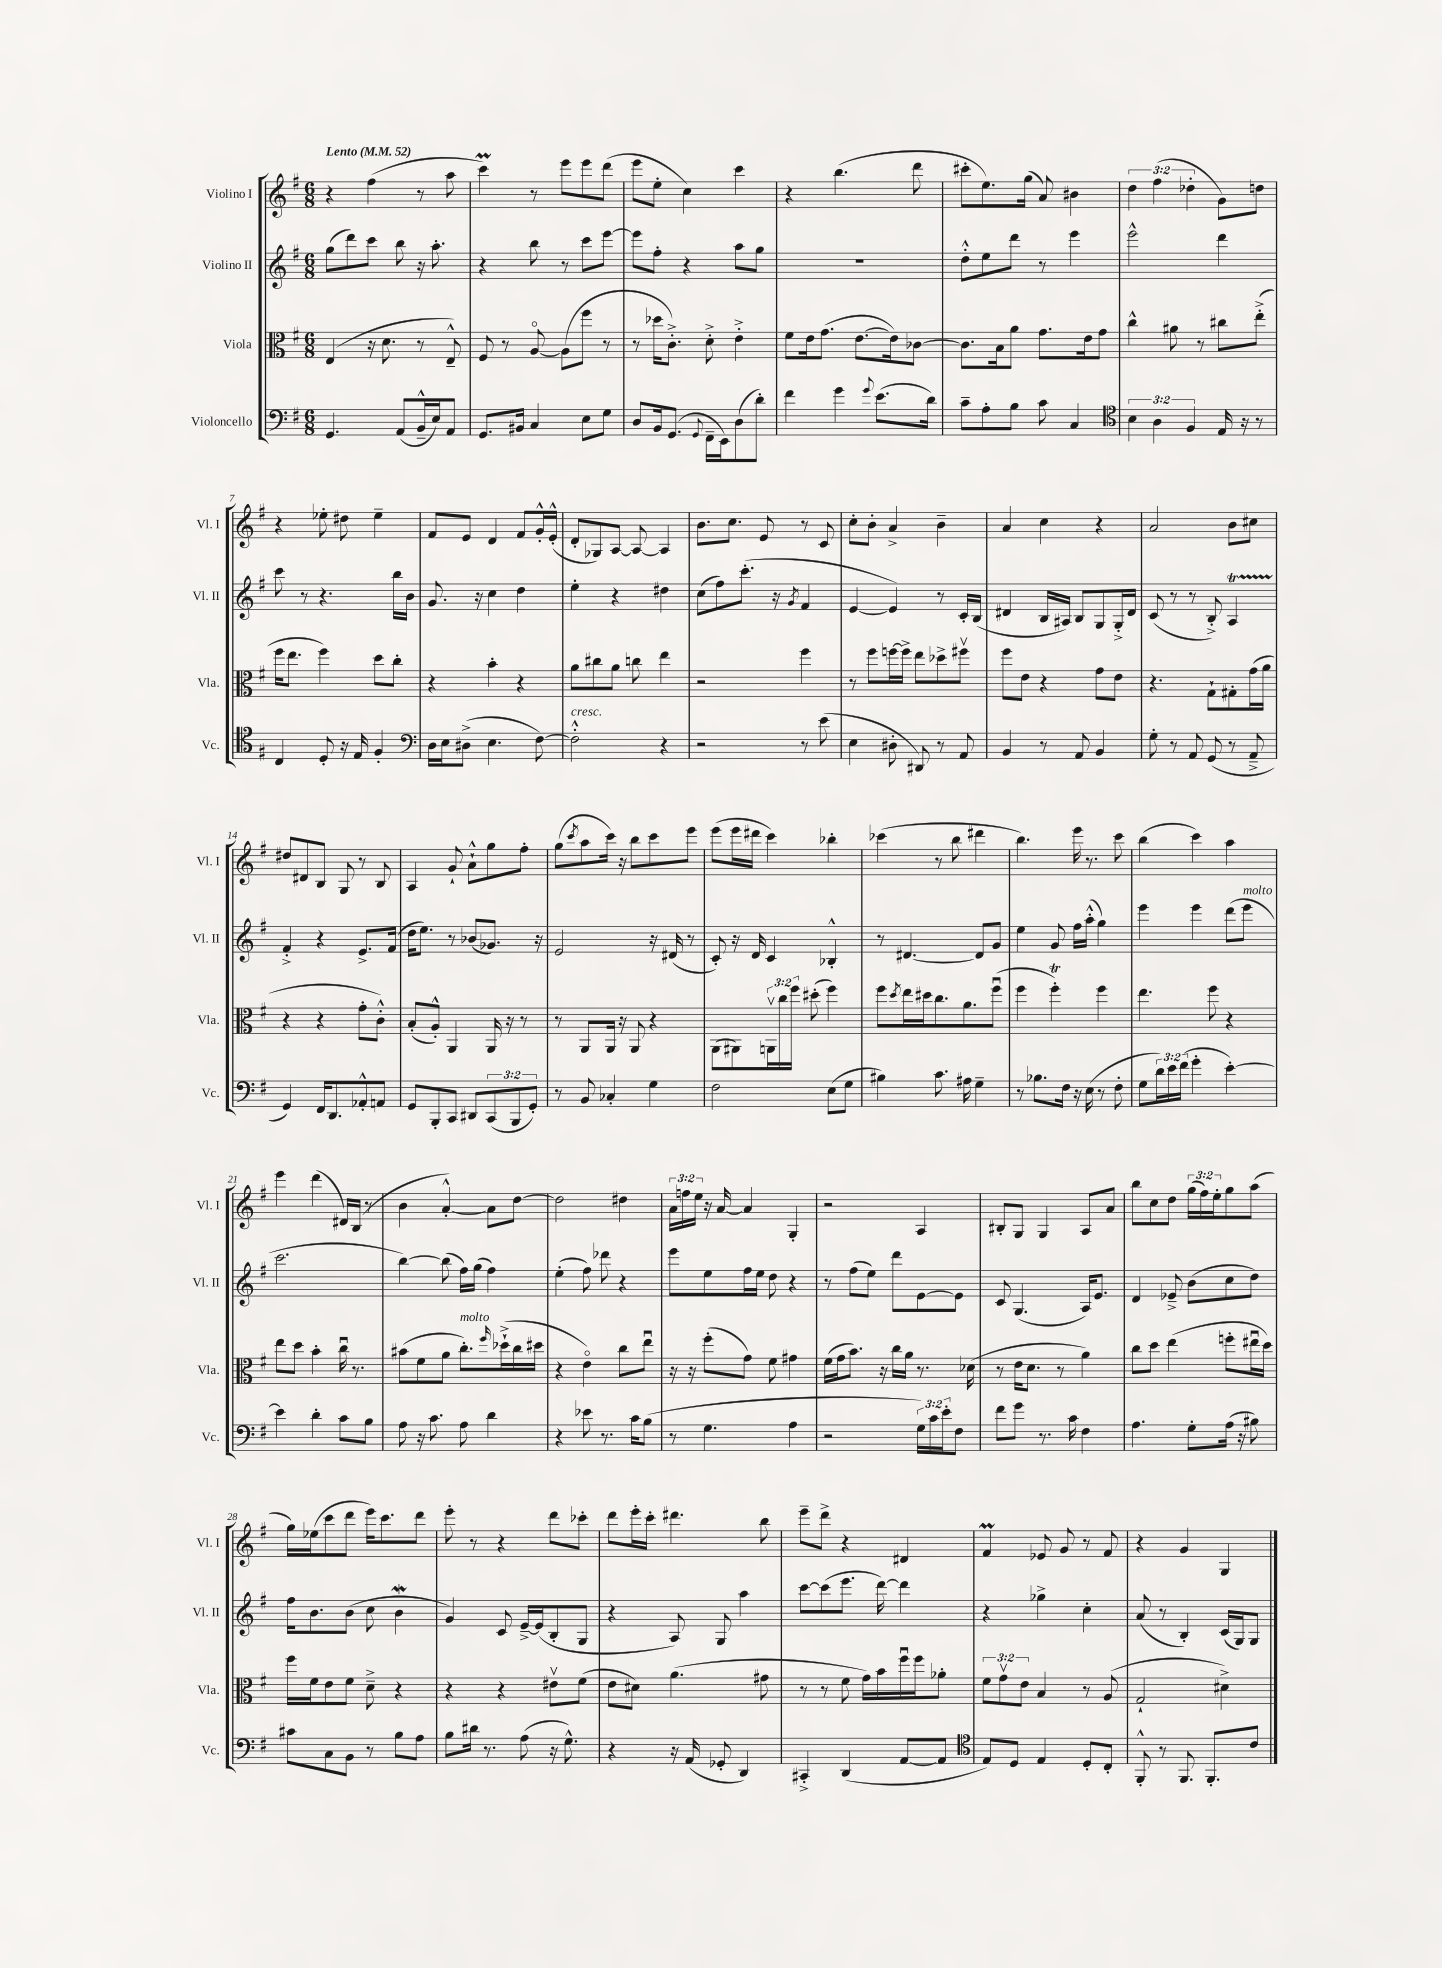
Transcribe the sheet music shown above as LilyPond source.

<<
\new StaffGroup <<
\new Staff = "s0" \with { instrumentName = "Violino I" shortInstrumentName = "Vl. I" } {
    \clef treble \key g \major \numericTimeSignature \time 6/8 \override Staff.TupletNumber.text = #tuplet-number::calc-fraction-text \tempo "Lento" 4 = 52
    r4 fis''4( r8 a''8 |
    c'''4\prall) r8 e'''8 e'''8 d'''8( |
    e'''8 e''8-. c''4) c'''4 |
    r4 b''4.( d'''8 |
    cis'''8-. e''8.) g''16( a'8) bis'4 |
    \tuplet 3/2 { d''4 fis''4( des''4-. } g'8) d''8 |
    r4 ees''8-. dis''8 ees''4-- |
    fis'8 e'8 d'4 fis'8 g'16-.-^ e'16-.-^( |
    d'8-. ges8) a8~ a8~ a4 |
    b'8. c''8. e'8 r8 c'8 |
    c''8-. b'8-. a'4-> b'4-- |
    a'4 c''4 r4 |
    a'2 b'8 cis''8 |
    dis''8 dis'8 b8 g8 r8 b8 |
    a4 g'8-! a'8-!-^ g''8 fis''8-. |
    g''8( \acciaccatura { c'''8 } a''8 c'''16) r16 b''8 c'''8 e'''8 |
    e'''8( e'''16 dis'''16 c'''4) bes''4-. |
    ces'''4( r8 b''8 dis'''4 |
    b''4.) e'''16 r8. c'''8 |
    b''4( c'''4) a''4 |
    e'''4 d'''4( dis'16) b16( r8 |
    b'4 a'4~-.-^) a'8 d''8~ |
    d''2 dis''4 |
    \tuplet 3/2 { a'16 f''16 e''16 } r16 a'16~ a'4 g4-. |
    r2 a4 |
    bis8-. g8 g4 a8 a'8 |
    b''8 c''8 d''8 \tuplet 3/2 { g''16( fis''16) e''16-. } g''8 a''8( |
    g''16) ees''16( c'''8 d'''8 e'''16) c'''8. d'''8 |
    e'''8-. r8 r4 d'''8 ces'''8-. |
    d'''8 e'''16-. c'''16-. dis'''4. b''8 |
    e'''8-- d'''8-> r4 dis'4 |
    fis'4\prall ees'8 g'8 r8 fis'8 |
    r4 g'4 g4 \bar "|." |
}
\new Staff = "s1" \with { instrumentName = "Violino II" shortInstrumentName = "Vl. II" } {
    \clef treble \key g \major \numericTimeSignature \time 6/8
    g''8( d'''8) c'''8 b''8 r16 a''8.-. |
    r4 b''8 r8 c'''8 e'''8~ |
    e'''8 fis''8-. r4 a''8 g''8 |
    R2. |
    d''8-.-^ e''8 d'''8 r8 e'''4 |
    e'''2-^ d'''4 |
    c'''8 r8 r4. b''16 b'16 |
    g'8. r16 c''4 d''4 |
    e''4-. r4 dis''4 |
    c''8( fis''8) c'''8.-.( r16 \acciaccatura { g'8 } fis'4 |
    e'4~ e'4) r8 c'16-. b16( |
    dis'4 b16 ais16) b8 g8 g16-.-> dis'16 |
    c'8( r8 r8 b8-.->) a4\startTrillSpan |
    fis'4-.->\stopTrillSpan r4 e'8.-> fis'16( |
    d''16 e''8.) r8 bes'8( ges'8.) r16 |
    e'2 r16 dis'16( r8 |
    c'8-.) r16 d'16 c'4 bes4-.-^ |
    r8 dis'4.~ dis'8 g'8 |
    e''4 g'8 fis''16 a''16-.-^( g''4) |
    e'''4 e'''4 d'''8( e'''8^\markup { \italic "molto" } |
    c'''2. |
    b''4~) b''8( fis''16) g''16( fis''4) |
    e''4-.( fis''8) des'''8 r4 |
    e'''8 e''8 fis''16 e''16 d''8 r4 |
    r8 fis''8( e''8) d'''8 e'8~ e'8 |
    c'8 g4.( a16) e'8. |
    d'4 ees'8---> b'8( c''8 d''8) |
    fis''16 b'8. b'8( c''8 b'4\mordent |
    g'4) c'8 e'16~---> e'16( b8-. g8 |
    r4 a8) g8 a''4 |
    c'''8~ c'''8( e'''8. d'''16~) d'''4 |
    r4 ges''4-> c''4-. |
    a'8( r8 b4-.) c'16( g16) g8 \bar "|." |
}
\new Staff = "s2" \with { instrumentName = "Viola" shortInstrumentName = "Vla." } {
    \clef alto \key g \major \numericTimeSignature \time 6/8 \override Staff.TupletNumber.text = #tuplet-number::calc-fraction-text
    e4( r16 d'8. r8 e8---^) |
    fis8 r8 a8~\flageolet a8( fis''8 r8 |
    r8 des''16 c'8.-.->) d'8-.-> e'4-.-> |
    fis'8 e'16 g'8.( e'8.~ e'16) ces'8~ |
    ces'8. b16 a'8 g'8. e'16 g'8 |
    c''4-^ ais'8 r8 cis''8 e''8-.->( |
    fis''16 e''8. fis''4) d''8 c''8-. |
    r4 b'4-. r4 |
    a'8 cis''8 a'8 c''8 e''4 |
    r2 fis''4 |
    r8 fis''8 f''16~ f''16-> e''8 des''8-> fis''8\upbow |
    fis''8 e'8 r4 g'8 e'8 |
    r4. g8-! gis8-. g'16( a'16 |
    r4 r4 g'8-. c'8-.-^) |
    b8-.( a8-.-^) a,4 a,16 r16 r8 |
    r8 a,8 a,16 r16 a,8 r4 |
    a,8( ais,8) \tuplet 3/2 { a,16\upbow c''16 fis''16 } dis''8-.( fis''4) |
    fis''8 \acciaccatura { d''8 } e''16 dis''16 c''8. a'8. fis''8\downbow( |
    fis''4 fis''4-.\trill) fis''4 |
    e''4. fis''8 r4 |
    e''8 d''8 b'4-. c''16\downbow r8. |
    bis'8( fis'8 a'8 c''8.-.^\markup { \italic "molto" }) \grace { fis''16 } des''16-!->( c''16 dis''16 |
    r4 e'4\flageolet) c''8 e''8\downbow |
    r16 r16 fis''8-.( g'8) fis'8 gis'4 |
    fis'16( g'16 b'8.) r16 c''16 a'16 r8. des'16( |
    r8 e'16 d'8. r8 a'4) |
    c''8 d''8 e''4( f''8-. eis''16\downbow d''16) |
    fis''16 fis'16 e'8 fis'8 d'8---> r4 |
    r4 r4 eis'8\upbow fis'8( |
    e'8 dis'8) a'4.( gis'8 |
    r8 r8 fis'8 g'16) b'16 fis''16\downbow fis''16 aes'8-. |
    \tuplet 3/2 { fis'8 g'8\upbow e'8 } b4 r8 a8( |
    g2-! dis'4->) \bar "|." |
}
\new Staff = "s3" \with { instrumentName = "Violoncello" shortInstrumentName = "Vc." } {
    \clef bass \key g \major \numericTimeSignature \time 6/8 \override Staff.TupletNumber.text = #tuplet-number::calc-fraction-text
    g,4. a,8( b,16---^ e16) a,8 |
    g,8. bis,16 c4 e8 g8 |
    d8 b,16 g,8.( \appoggiatura { g,8 } fis,16-- e,16) d8( d'8-.) |
    fis'4 g'4 \appoggiatura { g'8 } e'8.( d'16) |
    c'8-- a8-. b8 c'8 c4 |
    \clef tenor \tuplet 3/2 { b4 a4 fis4 } e16 r16 r8 |
    c4 d8-. r16 e16 fis4-. |
    \clef bass d16 e16 dis8->( e4. fis8~) |
    fis2-.-^^\markup { \italic "cresc." } r4 |
    r2 r8 e'8( |
    e4 dis8-. dis,8) r8 a,8 |
    b,4 r8 a,8 b,4 |
    g8-. r8 a,8 g,8( r8 a,8---> |
    g,4) fis,16 d,8. aes,8-.-^ a,8 |
    g,8 b,,8-. c,8 dis,8 \tuplet 3/2 { c,8( b,,8 g,8-.) } |
    r8 b,8 ces4-. g4 |
    fis2 e8( g8 |
    bis4) c'8. ais16 g4-- |
    r8 bes8. fis16 r16 e16( r8 fis8-. |
    g8 \tuplet 3/2 { d'16) e'16 fis'16( } g'4-. e'4~-.) |
    e'4 d'4-. c'8 b8 |
    a8 r16 c'8. a8 d'4 |
    r4 ees'8 r8. c'16 b8( |
    r8 g4. a4 |
    r2 \tuplet 3/2 { g16) c'16 e'16-. } fis8 |
    fis'8 g'8 r8. c'16 fis4 |
    a4. g8-. a16( r16 bis8) |
    cis'8 c8 b,8 r8 b8 a8 |
    b8 dis'16 r8. a8( r16 g8.-^) |
    r4 r16 a,16( ges,8-. d,4) |
    cis,4-.-> d,4( a,8~ a,8 |
    \clef tenor e8) d8 e4 d8-. c8-. |
    fis,8-.-^ r8 fis,8. fis,8.-. c'8 \bar "|." |
}
>>
>>
